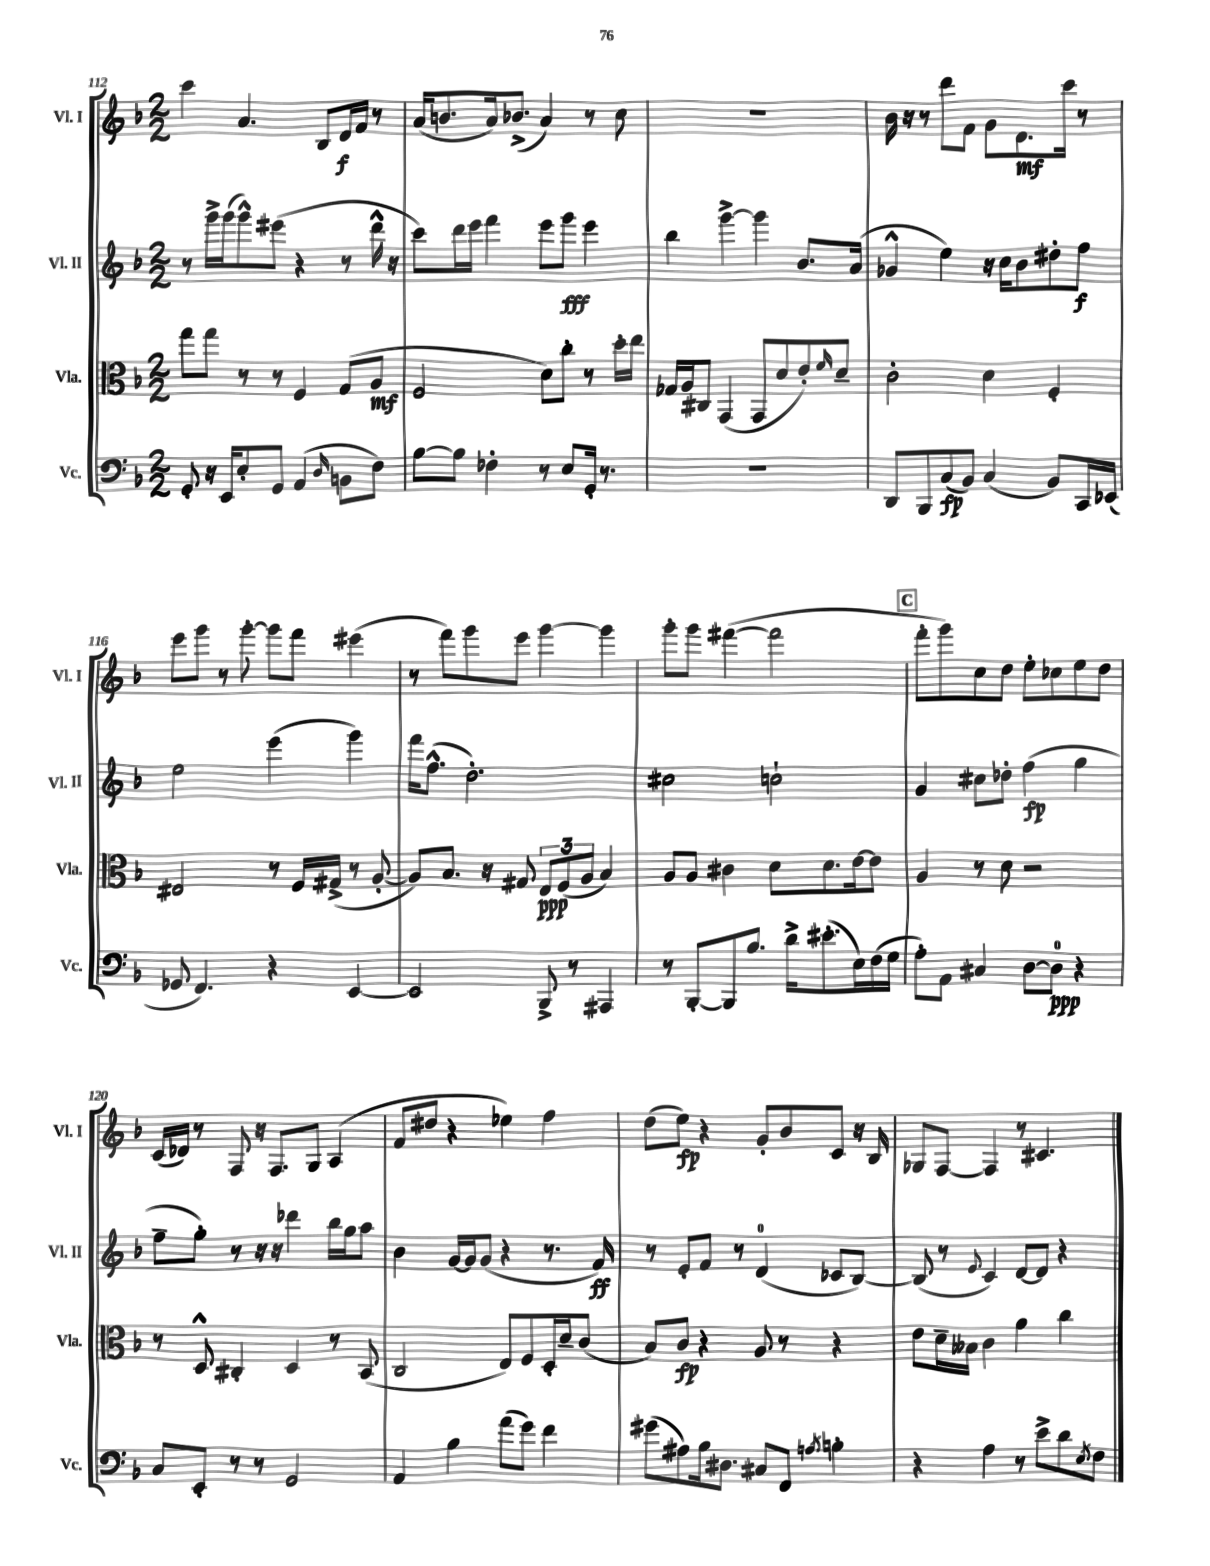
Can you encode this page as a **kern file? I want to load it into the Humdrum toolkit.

**kern	**dynam	**kern	**dynam	**kern	**dynam	**kern	**dynam
*part4	*part4	*part3	*part3	*part2	*part2	*part1	*part1
*staff4	*staff4	*staff3	*staff3	*staff2	*staff2	*staff1	*staff1
*I"Vc.	*	*I"Vla.	*	*I"Vl. II	*	*I"Vl. I	*
*I'Vc.	*	*I'Vla.	*	*I'Vl. II	*	*I'Vl. I	*
*clefF4	*	*clefC3	*	*clefG2	*	*clefG2	*
*k[b-]	*	*k[b-]	*	*k[b-]	*	*k[b-]	*
*M2/2	*	*M2/2	*	*M2/2	*	*M2/2	*
=112	=112	=112	=112	=112	=112	=112	=112
8GG'/	.	8gg\L	.	8r	.	4ccc\	.
16r	.	8gg\J	.	16ggg^\LL	.	.	.
16EE/KL	.	.	.	(16ggg\J	.	.	.
8E'/	.	8r	.	8ggg^^\)	.	4.a/	.
8GG/J	.	8r	.	(8eee#X\J	.	.	.
(4AA/	.	4F/	.	4r	.	.	.
.	.	.	.	.	.	8B-/L	.
16qqD/	.	.	.	.	.	.	.
8BBn\L	.	(8G/L	.	8r	.	16d/L	f
.	.	.	.	.	.	16f/JJ	.
8F\J)	.	8A/J	mf	16ddd^^\	.	8r	.
.	.	.	.	16r	.	.	.
=113	=113	=113	=113	=113	=113	=113	=113
[8B-\L	.	2F/	.	8ccc\L)	.	(16a/KL	.
.	.	.	.	.	.	8.bn/	.
8B-\J]	.	.	.	16ddd\L	.	.	.
.	.	.	.	16eee\JJ	.	.	.
4F-X'\	.	.	.	4fff\	.	16a/k)	.
.	.	.	.	.	.	(8.b-X^/J	.
8r	.	8d\L)	.	8eee\L	.	4a/)	.
8E/L	.	8cc'\J	.	8ggg\J	fff	.	.
16GG'/Jk	.	8r	.	4eee\	.	8r	.
8.r	.	.	.	.	.	.	.
.	.	16dd'\LL	.	.	.	8cc\	.
.	.	16ee\JJ	.	.	.	.	.
=114	=114	=114	=114	=114	=114	=114	=114
1r	.	16G-X/LL	.	4bb-\	.	1r	.
.	.	16A/J	.	.	.	.	.
.	.	8C#X/J	.	.	.	.	.
.	.	(4GG/	.	[4ggg^\	.	.	.
.	.	8GG/L	.	4ggg\]	.	.	.
.	.	8d/	.	.	.	.	.
.	.	8e'/)	.	8.b-/L	.	.	.
.	.	16qqf/	.	.	.	.	.
.	.	8d~/J	.	.	.	.	.
.	.	.	.	(16a/Jk	.	.	.
=115	=115	=115	=115	=115	=115	=115	=115
8DD/L	.	2c'\	.	4g-X^^/	.	16b-\	.
.	.	.	.	.	.	16r	.
8BBB-/	.	.	.	.	.	8r	.
(8C/	fp	.	.	4ee\)	.	8ddd\L	.
8BB-/J)	.	.	.	.	.	8f\J	.
(4C/	.	4d\	.	16r	.	8g\L	.
.	.	.	.	16cc\KL	.	.	.
.	.	.	.	8b-\	.	8.d\	mf
8BB-/L)	.	4F'/	.	8dd#X'\	.	.	.
.	.	.	.	.	.	16ccc\Jk	.
16CC/L	.	.	.	8ff\J	f	8r	.
(16EE-X/JJ	.	.	.	.	.	.	.
!!LO:LB:g=z
=116	=116	=116	=116	=116	=116	=116	=116
8GG-X/	.	2E#X/	.	2ee\	.	8eee\L	.
4.FF/)	.	.	.	.	.	8ggg\J	.
.	.	.	.	.	.	8r	.
.	.	.	.	.	.	[8ggg'\	.
4r	.	8r	.	(4eee\	.	8ggg\L]	.
.	.	16F/LL	.	.	.	8fff\J	.
.	.	(16G#X^/JJ	.	.	.	.	.
[4EE/	.	8r	.	4ggg\)	.	(4eee#X\	.
.	.	[8A'/	.	.	.	.	.
=117	=117	=117	=117	=117	=117	=117	=117
2EE/]	.	8A/L])	.	16fff\KL	.	8r	.
.	.	.	.	(8.ff^^\J	.	.	.
.	.	8.B-/J	.	.	.	8fff\L)	.
.	.	.	.	2.dd'\)	.	8ggg\	.
.	.	16r	.	.	.	.	.
.	.	8G#X/	.	.	.	8eee\J	.
8BBB-^/	.	12E/L	ppp	.	.	[4ggg\	.
.	.	(12F/	.	.	.	.	.
8r	.	.	.	.	.	.	.
.	.	12A/J	.	.	.	.	.
4AAA#X/	.	4B-/)	.	.	.	4ggg\]	.
=118	=118	=118	=118	=118	=118	=118	=118
8r	.	8A/L	.	2cc#X\	.	8ggg'\L	.
[8BBB-'/L	.	8A/J	.	.	.	8ggg\J	.
8BBB-/]	.	4c#X\	.	.	.	([4fff#X\	.
8.B-/J	.	.	.	.	.	.	.
.	.	8d\L	.	2ccn`\	.	2fff#\]	.
16d^\KL	.	.	.	.	.	.	.
(8.e#X'\	.	8.d\	.	.	.	.	.
16E\L)	.	[16e\k	.	.	.	.	.
(16F\	.	8e\J]	.	.	.	.	.
16G\JJ	.	.	.	.	.	.	.
!!LO:REH:place=s1:t=C
=119	=119	=119	=119	=119	=119	=119	=119
8A'\L)	.	4A/	.	4g/	.	8fff'\L	.
8AA\J	.	.	.	.	.	8ggg\)	.
4C#X/	.	8r	.	8cc#X\L	.	8cc\	.
.	.	8d\	.	8dd-X'\J	.	8dd\J	.
[8D\L	.	2r	.	(4ff\	fp	8ee'\L	.
8D\J]	ppp	.	.	.	.	8cc-X\	.
4r	.	.	.	4gg\	.	8ee\	.
.	.	.	.	.	.	8dd\J	.
!!LO:LB:g=z
=120	=120	=120	=120	=120	=120	=120	=120
8C/L	.	8r	.	8ff~\L	.	(16c/LL	.
.	.	.	.	.	.	16d-X/JJ)	.
8EE'/J	.	8D^^/	.	8gg'\J)	.	8r	.
8r	.	4C#X'/	.	8r	.	8F/	.
8r	.	.	.	16r	.	16r	.
.	.	.	.	16r	.	8.F/L	.
2GG/	.	4D/	.	4ddd-X\	.	.	.
.	.	.	.	.	.	8G/J	.
.	.	8r	.	16bb-\LL	.	(4A/	.
.	.	.	.	16gg\J	.	.	.
.	.	(8BB-/	.	8aa\J	.	.	.
=121	=121	=121	=121	=121	=121	=121	=121
4AA/	.	2C/	.	4b-\	.	8f/L	.
.	.	.	.	.	.	8dd#X/J	.
4B-\	.	.	.	[16g/LL	.	4r	.
.	.	.	.	16g/J]	.	.	.
.	.	.	.	(8g/J	.	.	.
(8a\L	.	8E/L)	.	4r	.	4ee-X\)	.
8g\J)	.	8F/	.	.	.	.	.
4f\	.	16D'/L	.	8.r	.	4ff\	.
.	.	16d~/J	.	.	.	.	.
.	.	(8c/J	.	.	.	.	.
.	.	.	.	16f/)	ff	.	.
=122	=122	=122	=122	=122	=122	=122	=122
(8g#X\L	.	8B-/L)	.	8r	.	(8dd\L	.
8A#X\)	.	8c/J	fp	8e'/L	.	8ee\J)	fp
16B-\k	.	4r	.	8f/J	.	4r	.
8.D#X\J	.	.	.	.	.	.	.
.	.	.	.	8r	.	.	.
8C#X/L	.	8A/	.	(4d/	.	8g'/L	.
8FF/J	.	8r	.	.	.	8b-/	.
8qAn/	.	.	.	.	.	.	.
4Bn'\	.	4r	.	8c-X/L	.	8c/J	.
.	.	.	.	[8B-/J)	.	16r	.
.	.	.	.	.	.	16B-/	.
=123	=123	=123	=123	=123	=123	=123	=123
4r	.	8e\L	.	(8B-/]	.	8G-X/L	.
.	.	16d~\L	.	8r	.	[8F/J	.
.	.	16B--X\JJ	.	.	.	.	.
.	.	.	.	8qqe/	.	.	.
4A\	.	4c\	.	4c/)	.	4F/]	.
8r	.	4a\	.	[8d/L	.	8r	.
8e^\L	.	.	.	8d/J]	.	4.c#X/	.
8d\	.	4cc\	.	4r	.	.	.
8qE/	.	.	.	.	.	.	.
8F\J	.	.	.	.	.	.	.
==	==	==	==	==	==	==	==
*-	*-	*-	*-	*-	*-	*-	*-
